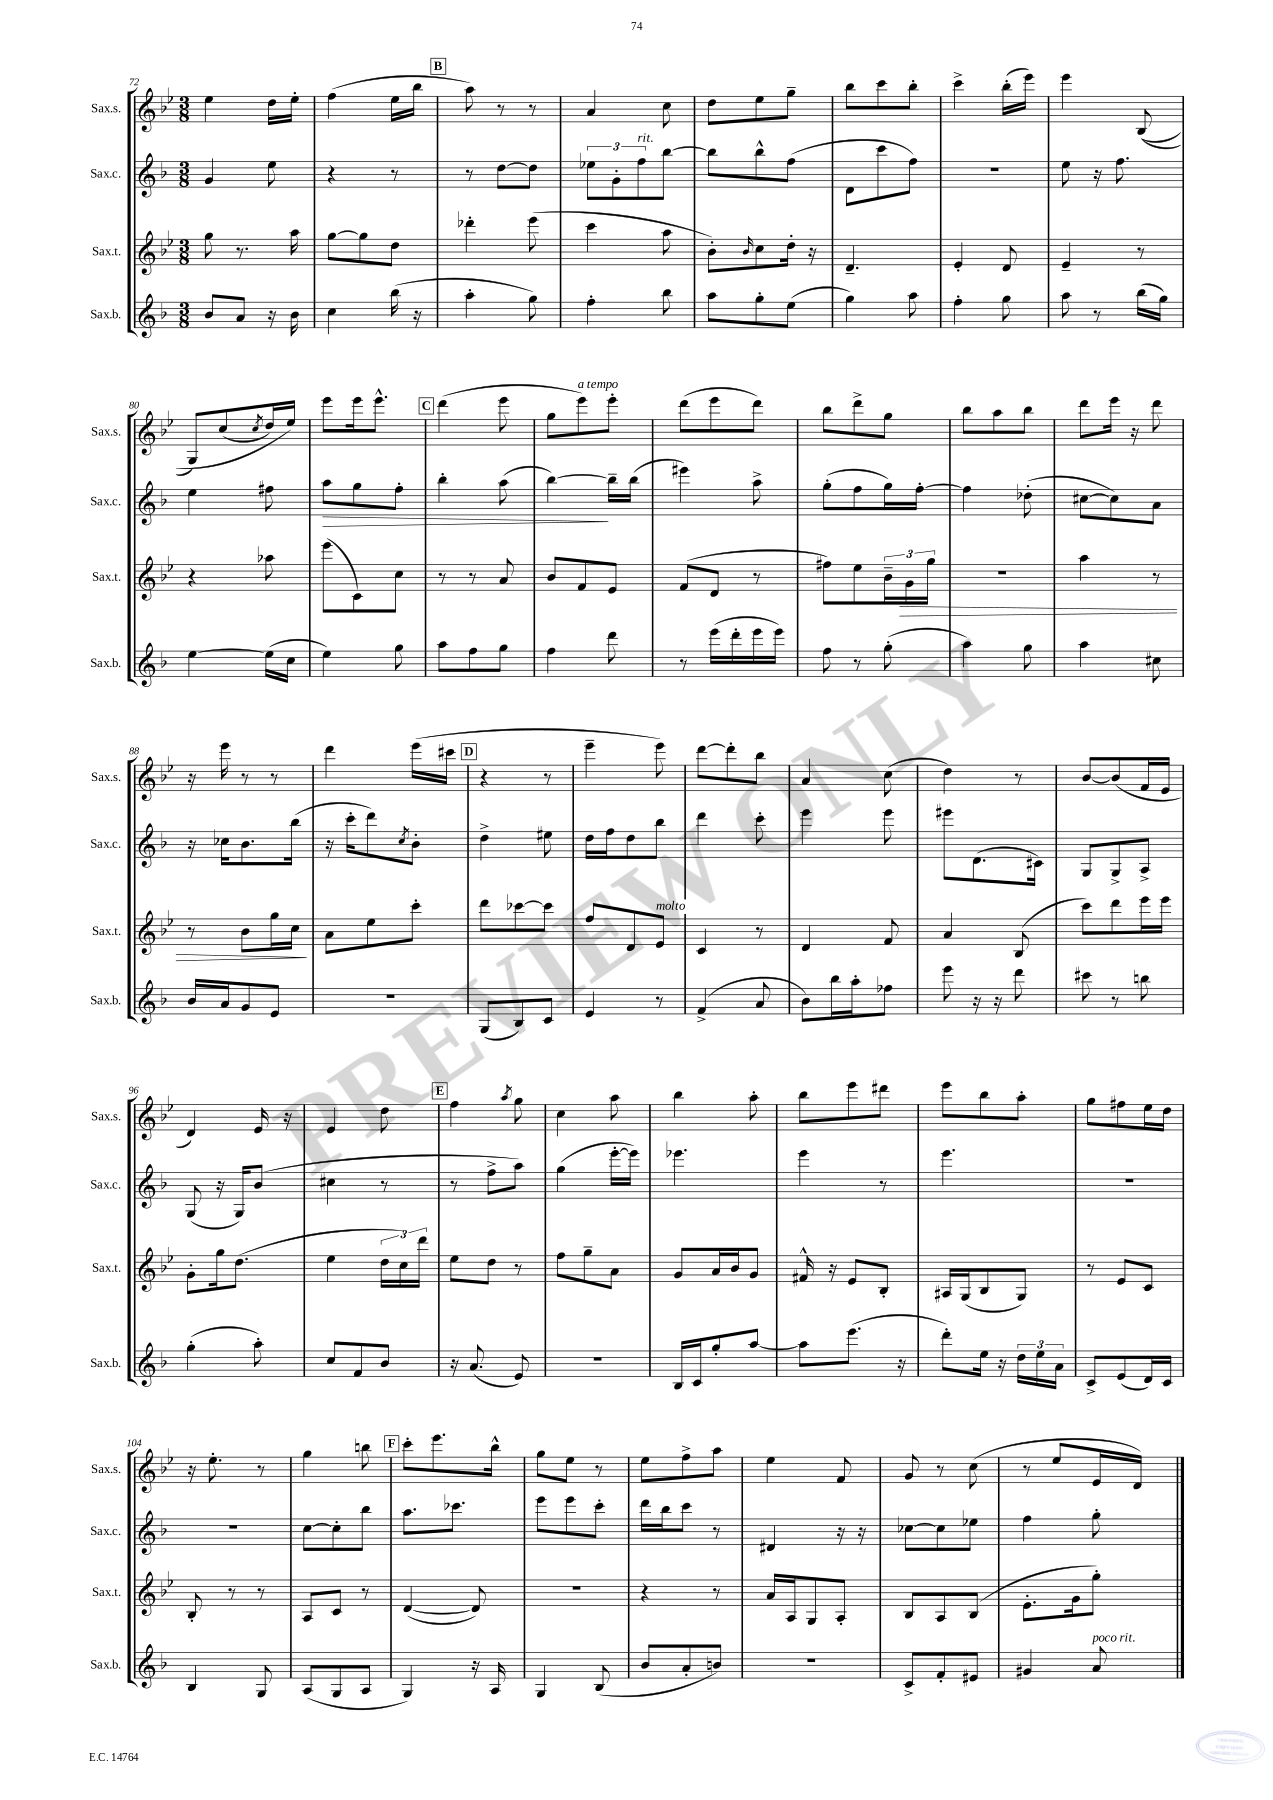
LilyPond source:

<<
\new StaffGroup <<
\new Staff = "s0" \with { instrumentName = "Sax.s." shortInstrumentName = "Sax.s." } {
    \clef treble \key bes \major \numericTimeSignature \time 3/8
    ees''4 d''16 ees''16-. |
    f''4( ees''16 bes''16 |
    \mark \markup { \box "B" } a''8) r8 r8 |
    a'4 c''8 |
    d''8 ees''8 g''8-- |
    bes''8 c'''8 bes''8-. |
    c'''4-> bes''16-.( ees'''16) |
    ees'''4 bes8(\( |
    g8) c''8( \acciaccatura { c''8 } d''16) ees''16\) |
    ees'''8 ees'''16 ees'''8.-^ |
    \mark \markup { \box "C" } d'''4( ees'''8 |
    g''8 ees'''8^\markup { \italic "a tempo" }) ees'''8-. |
    d'''8( ees'''8 d'''8) |
    bes''8 d'''8-> g''8 |
    bes''8 a''8 bes''8 |
    d'''8 ees'''16 r16 d'''8 |
    r16 ees'''16 r8 r8 |
    d'''4 ees'''16( cis'''16 |
    \mark \markup { \box "D" } r4 r8 |
    ees'''4-- ees'''8) |
    d'''8~ d'''8-. bes''8 |
    a'4 c''8( |
    d''4) r8 |
    bes'8~ bes'8( f'16 ees'16 |
    d'4) ees'16 r16 |
    ees'4 d''8 |
    \mark \markup { \box "E" } f''4 \acciaccatura { a''8 } g''8 |
    c''4 a''8 |
    bes''4 a''8-. |
    bes''8 ees'''8 dis'''8 |
    ees'''8 bes''8 a''8-. |
    g''8 fis''8 ees''16 d''16 |
    r16 ees''8.-. r8 |
    g''4 b''8 |
    \mark \markup { \box "F" } c'''8-. ees'''8. bes''16-^ |
    g''8 ees''8 r8 |
    ees''8 f''8-> a''8 |
    ees''4 f'8 |
    g'8 r8 c''8( |
    r8 ees''8 ees'16 d'16) \bar "|." |
}
\new Staff = "s1" \with { instrumentName = "Sax.c." shortInstrumentName = "Sax.c." } {
    \clef treble \key f \major \numericTimeSignature \time 3/8
    g'4 e''8 |
    r4 r8 |
    \mark \markup { \box "B" } r8 d''8~ d''8 |
    \tuplet 3/2 { ees''8 g'8-. f''8^\markup { \italic "rit." } } bes''8~ |
    bes''8 bes''8-^ f''8( |
    d'8 c'''8 f''8) |
    R4. |
    e''8 r16 f''8. |
    e''4 fis''8 |
    a''8\> g''8 f''8-. |
    \mark \markup { \box "C" } bes''4-. a''8( |
    bes''4~\!) bes''16-- bes''16( |
    eis'''4) a''8-> |
    g''8-.( f''8 g''16) f''16~-. |
    f''4 des''8-.( |
    cis''8~ cis''8) a'8 |
    r16 ces''16 bes'8. bes''16( |
    r16 c'''16-. d'''8) \acciaccatura { c''8 } bes'8-. |
    \mark \markup { \box "D" } d''4-> eis''8 |
    d''16 f''16 d''8 bes''8 |
    d'''4 c'''8-. |
    e'''4 e'''8 |
    eis'''8 d'8.( cis'16) |
    g8 g8-> a8-> |
    g8( r16 g16) bes'8( |
    cis''4 r8 |
    \mark \markup { \box "E" } r8 f''8-> a''8) |
    g''4( e'''16~-. e'''16) |
    ees'''4. |
    e'''4 r8 |
    e'''4. |
    R4. |
    R4. |
    c''8~ c''8-. bes''8 |
    \mark \markup { \box "F" } a''8. ces'''8. |
    e'''8 e'''8 c'''8-. |
    d'''16 bes''16 c'''8 r8 |
    dis'4 r16 r16 |
    ces''8~ ces''8 ees''8 |
    f''4 g''8-. \bar "|." |
}
\new Staff = "s2" \with { instrumentName = "Sax.t." shortInstrumentName = "Sax.t." } {
    \clef treble \key bes \major \numericTimeSignature \time 3/8
    g''8 r8. a''16 |
    g''8~ g''8 d''8 |
    \mark \markup { \box "B" } des'''4-. ees'''8( |
    c'''4 a''8 |
    bes'8-.) \grace { bes'16 } c''8 d''16-. r16 |
    d'4.-- |
    ees'4-. d'8 |
    ees'4-- r8 |
    r4 aes''8 |
    ees'''8( c'8) c''8 |
    \mark \markup { \box "C" } r8 r8 a'8 |
    bes'8 f'8 ees'8 |
    f'8( d'8 r8 |
    fis''8) ees''8 \tuplet 3/2 { bes'16-- g'16\> g''16 } |
    r4. |
    a''4 r8 |
    r8 bes'8 g''16 c''16\! |
    a'8 ees''8 c'''8-. |
    \mark \markup { \box "D" } d'''8 ces'''8~ ces'''8 |
    f''8 d'8 ees'8^\markup { \italic "molto" } |
    c'4 r8 |
    d'4 f'8 |
    a'4 bes8( |
    c'''8) d'''8 ees'''16 ees'''16 |
    g'8-. g''16 d''8.( |
    ees''4 \tuplet 3/2 { d''16 c''16) d'''16 } |
    \mark \markup { \box "E" } ees''8 d''8 r8 |
    f''8 g''8-- a'8 |
    g'8 a'16 bes'16 g'8 |
    fis'16-^ r16 ees'8 bes8-. |
    ais16 g16( bes8 g8) |
    r8 ees'8 c'8 |
    bes8-. r8 r8 |
    a8 c'8 r8 |
    \mark \markup { \box "F" } d'4~( d'8) |
    R4. |
    r4 r8 |
    a'16 a16 g8 a8-. |
    bes8 a8 bes8( |
    ees'8.-. g'16 g''8-.) \bar "|." |
}
\new Staff = "s3" \with { instrumentName = "Sax.b." shortInstrumentName = "Sax.b." } {
    \clef treble \key f \major \numericTimeSignature \time 3/8
    bes'8 a'8 r16 bes'16 |
    c''4 bes''16( r16 |
    \mark \markup { \box "B" } a''4-. g''8) |
    f''4-. bes''8 |
    a''8 g''8-. e''8( |
    g''4) a''8 |
    f''4-. g''8 |
    a''8 r8 bes''16( g''16) |
    e''4~ e''16( c''16 |
    e''4) g''8 |
    \mark \markup { \box "C" } a''8 f''8 g''8 |
    f''4 d'''8 |
    r8 e'''16( d'''16-. e'''16 e'''16) |
    f''8 r8 g''8-.( |
    a''4) g''8 |
    a''4 cis''8 |
    bes'16 a'16 g'8 e'8 |
    R4. |
    \mark \markup { \box "D" } g8( bes8) c'8 |
    e'4 r8 |
    f'4->( a'8 |
    bes'8) bes''16 a''16-. fes''8 |
    e'''8 r16 r16 d'''8 |
    cis'''8 r8 b''8 |
    g''4-.( a''8-.) |
    c''8 f'8 bes'8 |
    \mark \markup { \box "E" } r16 a'8.( e'8) |
    R4. |
    bes16 c'16 g''8-. a''8~ |
    a''8 e'''8.( r16 |
    d'''8-.) e''16 r16 \tuplet 3/2 { d''16 e''16 a'16 } |
    c'8-> e'8( d'16) c'16 |
    bes4 g8 |
    a8( g8 a8 |
    \mark \markup { \box "F" } g4) r16 a16 |
    g4 bes8( |
    bes'8 a'8-. b'8) |
    R4. |
    c'8-> f'8-. eis'8 |
    gis'4 a'8^\markup { \italic "poco rit." } \bar "|." |
}
>>
>>
\layout { \context { \Score currentBarNumber = #72 } }
